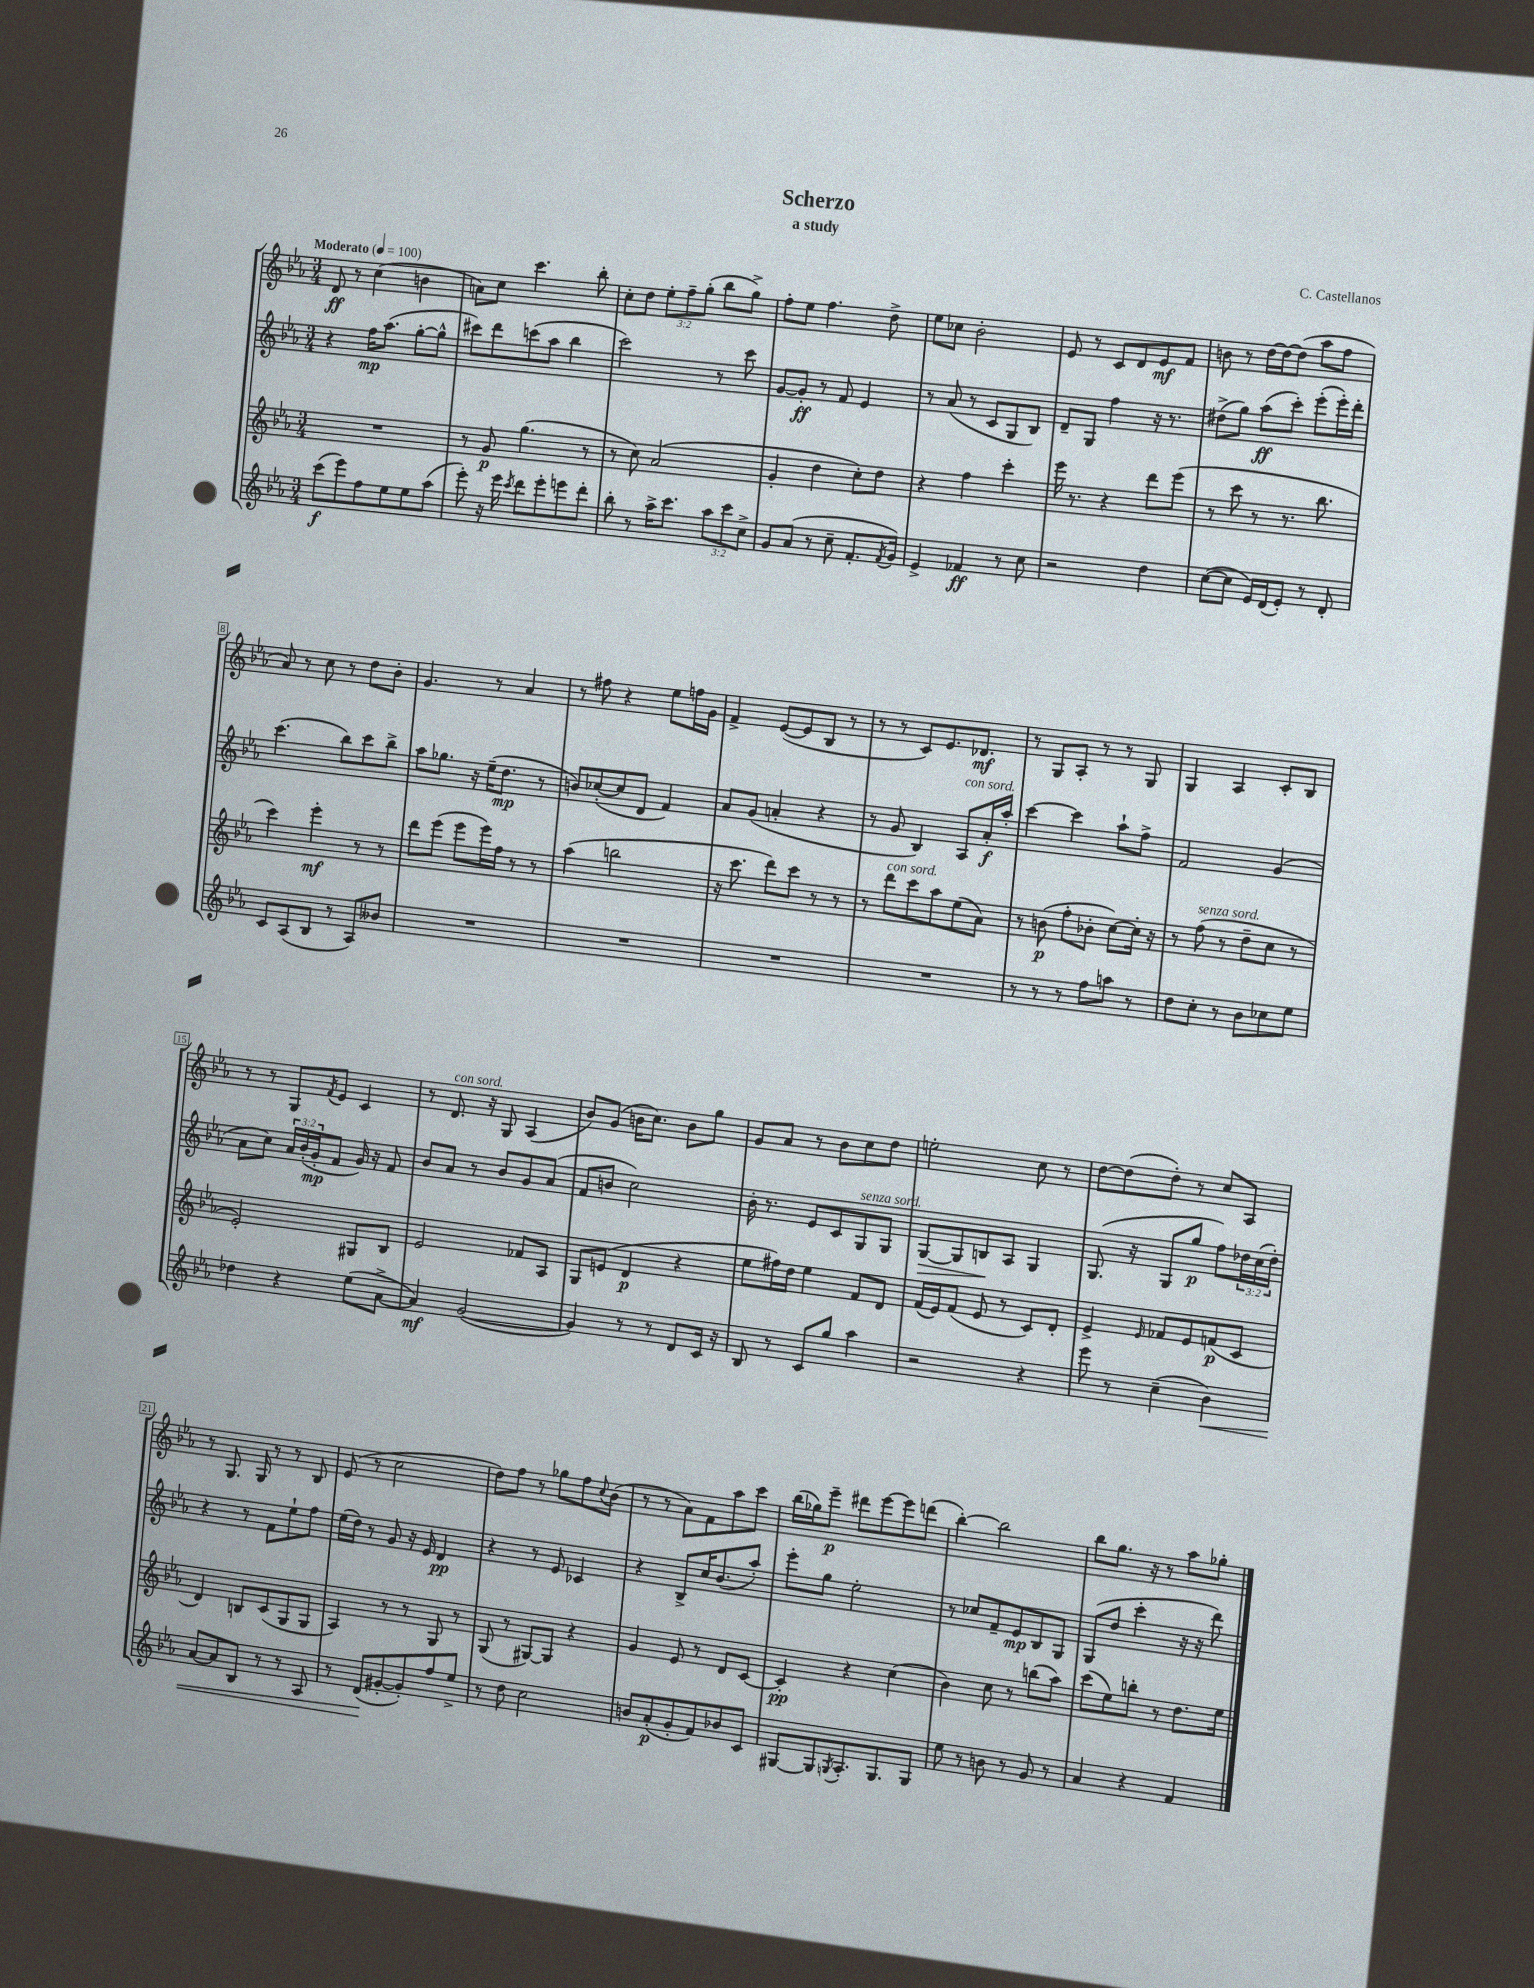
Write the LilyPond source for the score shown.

\header { title = "Scherzo" composer = "C. Castellanos" subtitle = "a study" }
<<
\new StaffGroup <<
\new Staff = "s0" {
    \clef treble \key ees \major \numericTimeSignature \time 3/4 \override Staff.TupletNumber.text = #tuplet-number::calc-fraction-text \tempo "Moderato" 4 = 100
    d'8\ff r8 c''4( b'4 |
    a'8) c''8 c'''4. bes''8-. |
    c''8-. d''8 \tuplet 3/2 { ees''8-. f''8-- g''8-.( } bes''8 g''8->) |
    f''8-. ees''8 f''4. d''8-> |
    ees''8 ces''8 bes'2-. |
    ees'8 r8 c'8 d'8 ees'8\mf f'8 |
    b'8 r8 d''16~ d''16~ d''8( aes''8 f''8 |
    aes'8) r8 c''8 r8 d''8 bes'8-. |
    g'4. r8 aes'4 |
    r8 fis''8 r4 ees''8 f''16 g'16 |
    f'4-> ees'8~( ees'8 bes8 r8 |
    r8 r8 c'8) ees'8. des'8.\mf |
    r8 g8 aes8-. r8 r8 g8 |
    g4 aes4 c'8-. bes8 |
    r8 r8 g8 \acciaccatura { f'8 } ees'8 c'4 |
    r8 d'8.^\markup { \italic "con sord." } r16 g8 aes4( |
    bes'8) g'8( b'16 c''8.) b'8 g''8 |
    g'8 aes'8 r8 bes'8 c''8 d''8 |
    e''2-. c''8 r8 |
    d''8~ d''8( d''8-.) r8 c''8 aes8 |
    r8 g8. g16 r8 r8 bes8 |
    ees'8( r8 c''2 |
    d''8) f''8 r8 ges''8 f''8 \appoggiatura { c''8 } bes'8( |
    r8 r8 aes'8) f'8 aes''8 c'''8 |
    bes''16( ges''16) ees'''8--\p dis'''8 ees'''8~ ees'''8 d'''8( |
    bes''4~-.) bes''2 |
    bes''8 g''8. r16 r8 aes''8 ges''8-. \bar "|." |
}
\new Staff = "s1" {
    \clef treble \key ees \major \numericTimeSignature \time 3/4 \override Staff.TupletNumber.text = #tuplet-number::calc-fraction-text
    r4 f''16\mp aes''8.( g''8~-. g''8-^ |
    cis'''8) d'''8 c'''8( aes''8 bes''4 |
    c'''2) r8 c'''8 |
    g'8~ g'8-.\ff r8 f'8 ees'4 |
    r8 aes'8( r8 c'8 g8 bes8) |
    d'8-- g8 f''4 r16 r8. |
    dis''8->( g''8) aes''8\ff( c'''8-.) ees'''8-.( ees'''16-.) d'''16-. |
    c'''4.( bes''8) c'''8 bes''8-> |
    aes''8 ges''8. r16 ees''16--( d''8.\mp r8 |
    b'8) ces''8~-.( ces''8 d'8 f'4) |
    aes'8 g'8( a'4-. r4 |
    r8 g'8 bes4) aes8^\markup { \italic "con sord." } aes'16-.\f aes''16-. |
    c'''4~ c'''4 aes''8-! f''8-> |
    f'2 g'4( |
    aes'8 c''8) \tuplet 3/2 { aes'16 bes'16-.( g'16-.\mp } f'8 g'16) r16 f'8 |
    bes'8 aes'8 r8 bes'8 g'8 aes'8( |
    f'8 b'8 c''2) |
    bes'16-. r8. ees'8 c'8 g8^\markup { \italic "senza sord." } g8 |
    g8~\> g8 b8\! aes8 g4 |
    g8.( r16 g8 g''8\p f''8) \tuplet 3/2 { des''16 c''16( des''16-.) } |
    r4 r8 f'8 ees''8-! f''8 |
    ees''16( d''16) r8 g'8 r16 ees'16 d'4\pp |
    r4 r8 ees'8 ces'4 |
    r4 bes8-> c''16 bes'8.( aes''8-.) |
    ees'''8-. g''8 ees''2-. |
    r8 ces''8 f'8-- ees'8\mp bes8 g8 |
    g8( d''8 c'''4-. r16 r16 d'''8) \bar "|." |
}
\new Staff = "s2" {
    \clef treble \key ees \major \numericTimeSignature \time 3/4
    R2. |
    r8 g'8\p g''4.( r8 |
    r8 c''8) aes'2( |
    g'4-. d''4 c''8-.) d''8 |
    r4 f''4 c'''4-. |
    ees'''16 r8. r4 d'''8 ees'''8( |
    r8 c'''8 r8 r8. bes''8. |
    c'''4) ees'''4-.\mf r8 r8 |
    d'''8 ees'''8( ees'''8 ees'''16) f''16 r8 r8 |
    aes''4( b''2 |
    r16 c'''8. d'''8) c'''8 r8 r8 |
    r8 d'''8^\markup { \italic "con sord." } c'''8 aes''8 ees''8( aes'8) |
    r8 b'8\p( f''8-. bes'8-. c''8~) c''16-. r16 |
    r8 f''8^\markup { \italic "senza sord." }( r8 d''8-- c''8 r8 |
    ees'2-.) gis8 bes8 |
    ees'2 fes'8 aes8 |
    g8 e'8( d'4\p r4 |
    ees''8 fis''16) d''16 ees''4 f'8 d'8 |
    f'16( ees'16) f'8( ees'8 r8 c'8) d'8-. |
    ees'4-> \grace { ees'16 } fes'8 ees'8 f'8\p( c'8 |
    d'4) b8 c'8( g8 g8 |
    aes4) r8 r8 g8 r8 |
    g8( r8 gis8~) gis8 r4 |
    g'4 ees'8 r8 d'8 c'8~ |
    c'4-.\pp r4 c''4( |
    bes'4) c''8 r8 b''8( aes''8) |
    c'''8( ees''8) b''8-. r8 d''8. ees''16 \bar "|." |
}
\new Staff = "s3" {
    \clef treble \key ees \major \numericTimeSignature \time 3/4 \override Staff.TupletNumber.text = #tuplet-number::calc-fraction-text
    c'''8\f( ees'''8) f''8 ees''8 ees''8 aes''8( |
    ees'''8-.) r16 ees'''16 \acciaccatura { c'''8 } d'''8 ees'''8-. e'''8 d'''8-. |
    bes''8-. r8 aes''16-> c'''8. \tuplet 3/2 { aes''8 c'''8 c''8-> } |
    g'8 aes'8( r8 c''8-- f'8.-. \acciaccatura { f'8 } g'16) |
    ees'4-> fes'4\ff r8 c''8 |
    r2 d''4 |
    c''8~( c''8 ees'16) d'16( ees'8-.) r8 d'8-. |
    c'8 aes8( bes8 r8 aes8) beses'8 |
    R2. |
    R2. |
    R2. |
    R2. |
    r8 r8 r8 f''8 a''8 r8 |
    d''8 c''8-. r8 bes'8 ces''8 ees''8 |
    des''4 r4 ees''8( aes'8~-> |
    aes'4\mf) g'2~( |
    g'4) r8 r8 d'8 c'16 r16 |
    bes8 r8 c'8 g''8 aes''4 |
    r2 r4 |
    ees'''8 r8 c''4--( bes'4\<) |
    aes'8~ aes'8 bes8 r8 r8 aes8 |
    r8 d'8\!( gis'8~-. gis'8-.) f''8 ees''8-> |
    r8 d''8 c''2 |
    b'8 aes'8-.\p( g'8-. f'8) bes'8 c'8 |
    gis8~ gis8 \acciaccatura { g8 } aes8.-. g8. g8 |
    ees''8 r8 b'8 r8 g'8 r8 |
    aes'4 r4 f'4 \bar "|." |
}
>>
>>
\layout { \context { \Score \override BarNumber.stencil = #(make-stencil-boxer 0.1 0.3 ly:text-interface::print) } }
